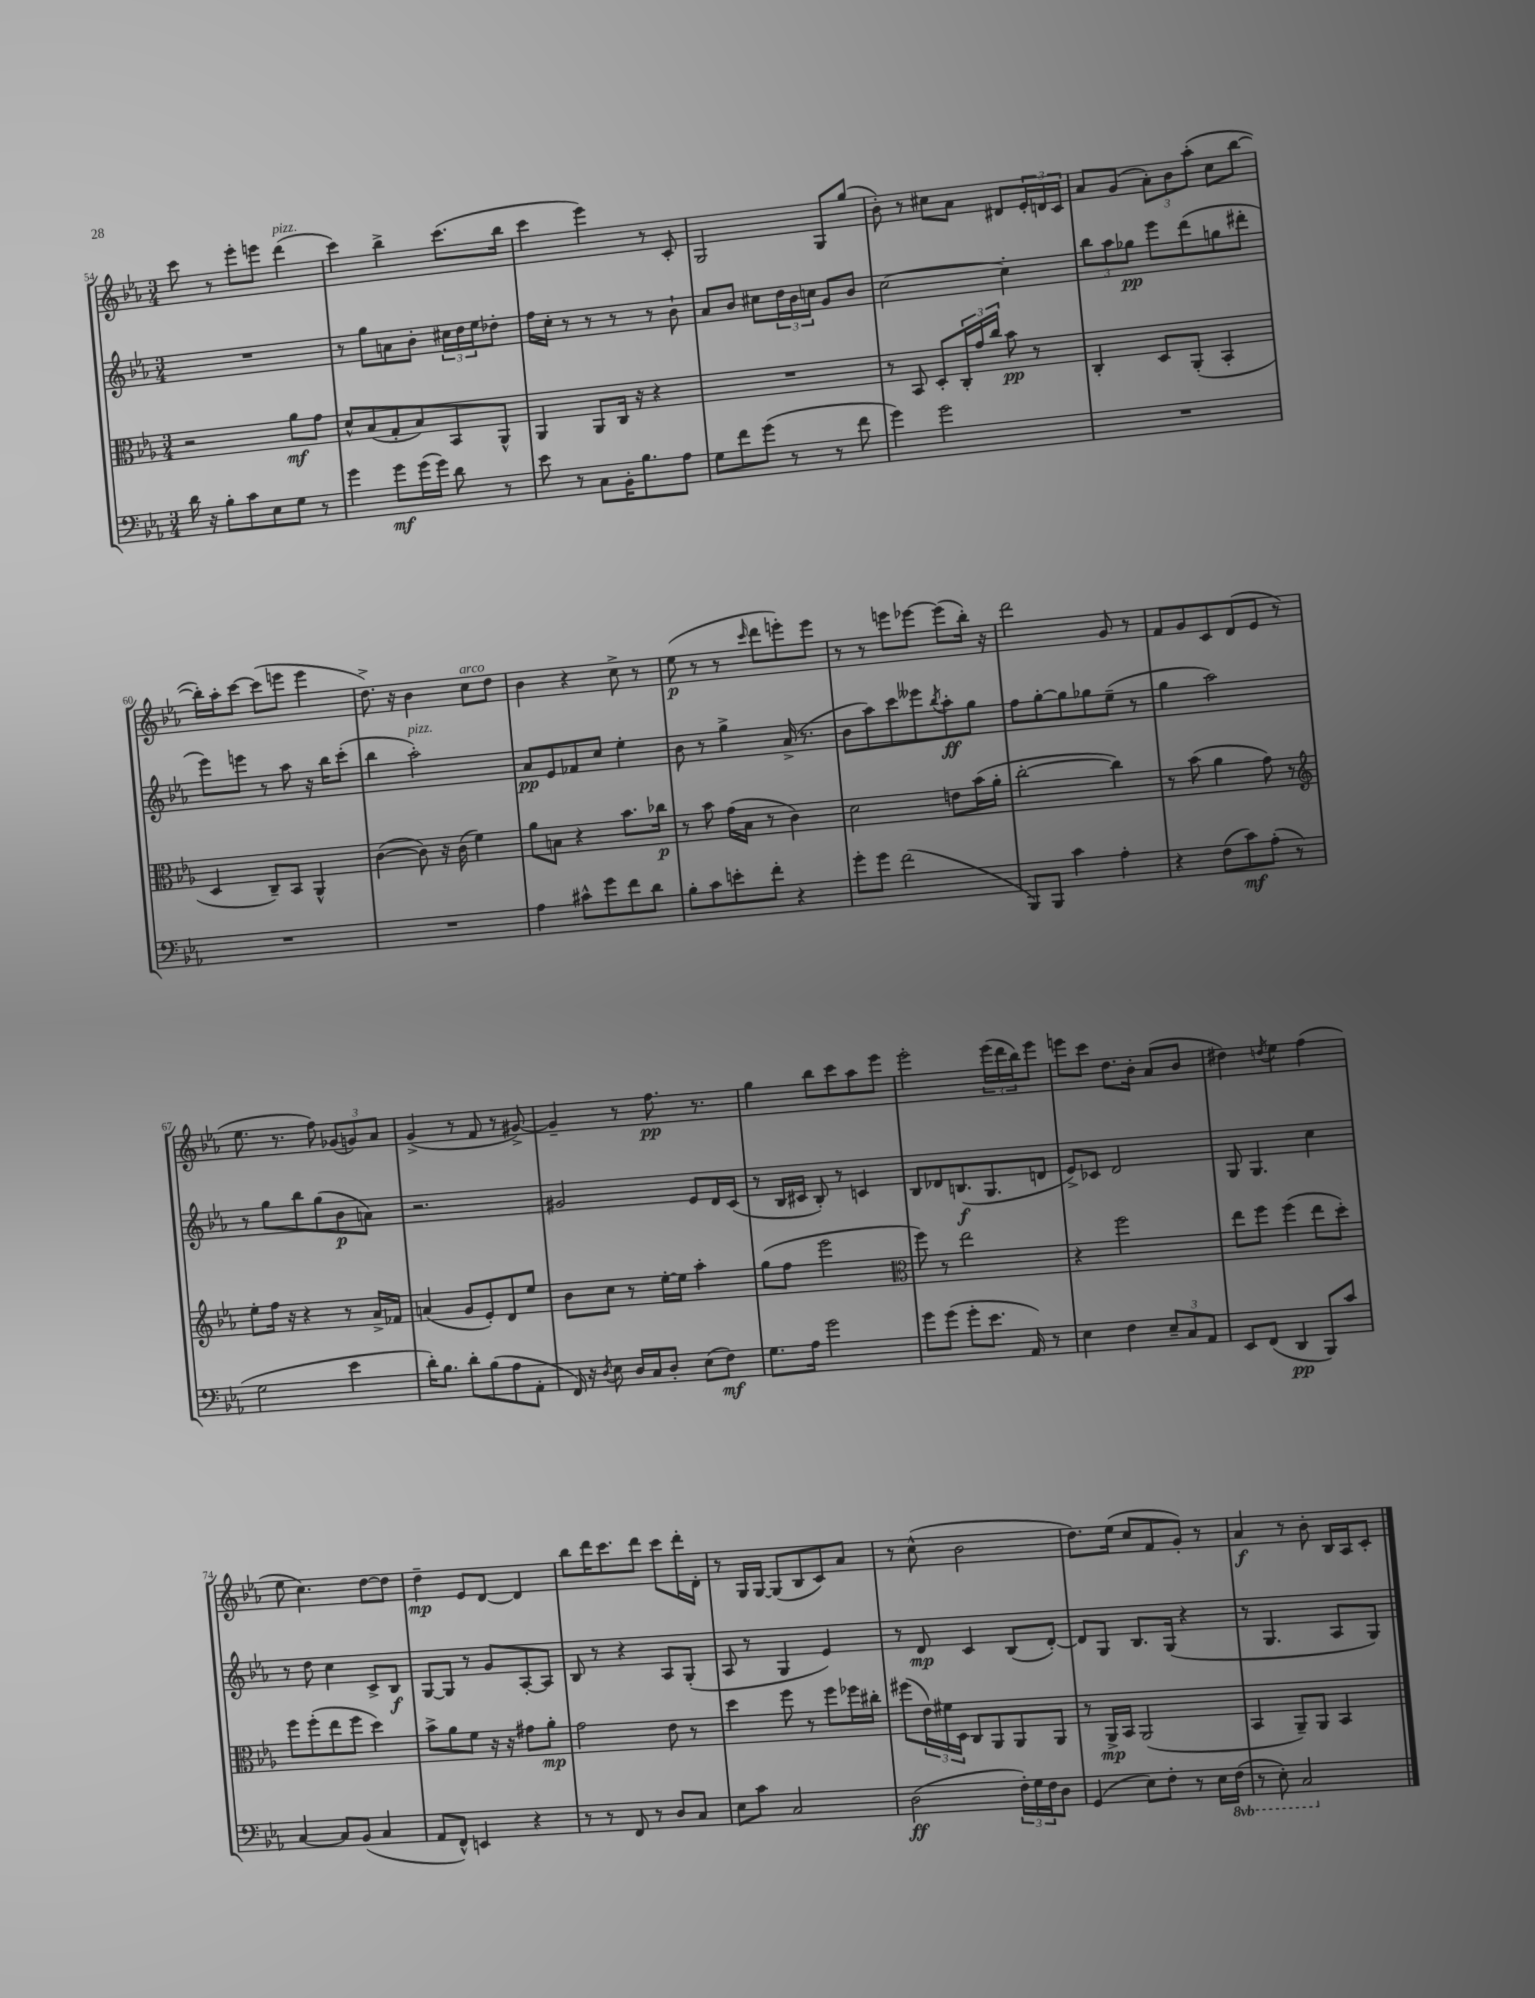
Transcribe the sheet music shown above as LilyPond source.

<<
\new StaffGroup <<
\new Staff = "s0" {
    \clef treble \key ees \major \numericTimeSignature \time 3/4
    c'''8 r8 ees'''8-. e'''8 d'''4^\markup { \italic "pizz." }( |
    c'''4) bes''4-> c'''8.( bes''16 |
    c'''4 ees'''4) r8 c'8-. |
    g2 g8 g''8( |
    bes'8-.) r8 cis''8 aes'8 dis'8 \tuplet 3/2 { ees'16-. d'16 c'16 } |
    aes'8 g'8( \tuplet 3/2 { aes'8-.) bes'8 aes''8-.( } c''8 bes''8~ |
    bes''16-.) aes''16-. c'''8~ c'''8( e'''8 e'''4 |
    d''8.->) r16 bes'4 c''8^\markup { \italic "arco" } d''8 |
    bes'4 r4 c''8-> r8 |
    ees''8\p( r8 r8 \grace { c'''16 } d'''8 e'''8-.) e'''8 |
    r8 r8 e'''8 ees'''8~ ees'''8( bes''16-.) r16 |
    d'''2 g'8 r8 |
    f'8 g'8 c'8 d'8( ees'8 r8 |
    ees''8. r8. f''8) \tuplet 3/2 { ges'8( g'8) aes'8 } |
    g'4->( r8 f'8 r8 gis'8~->) |
    gis'4-- r8 f''8.\pp r8. |
    g''4 bes''8 c'''8 aes''8 ees'''8 |
    ees'''2-. \tuplet 3/2 { ees'''16( d'''16 bes''16) } ees'''8 |
    e'''8 c'''8 d''8. bes'16-. aes'8( bes'8 |
    dis''4) \acciaccatura { d''8 } ees''4 f''4( |
    ees''8 c''4.) d''8~ d''8 |
    d''4--\mp ees'8 d'8~ d'4 |
    bes''8 d'''16 c'''8. d'''8 c'''8 d'''16-. d'16-. |
    r8 g16 g16~ g8( bes8 c'8) aes'8 |
    r8 c''8-^( bes'2 |
    d''8.) ees''16( c''8 f'8 g'8-.) r8 |
    aes'4\f r8 bes'8-. bes16 aes16 c'8-. \bar "|." |
}
\new Staff = "s1" {
    \clef treble \key ees \major \numericTimeSignature \time 3/4
    R2. |
    r8 g''8 a'8 bes'8-. \tuplet 3/2 { cis''16 d''16 ees''16 } des''8-. |
    f''16 c''16-. r8 r8 r8 r8 bes'8-! |
    aes'8 bes'8 cis''8 \tuplet 3/2 { d''16 bes'16 c''16 } g'8 bes'8 |
    c''2~ c''4-. |
    \tuplet 3/2 { bes''8 aes''8 ges''8\pp } ees'''8 d'''8( g''8 dis'''8-. |
    ees'''8) e'''8 r8 aes''8 r16 bes''16 c'''8-.( |
    bes''4 aes''2-.^\markup { \italic "pizz." }) |
    aes'8\pp ees'8 fes'8 c''8 ees''4-. |
    bes'8 r8 g''4-> aes'16->( r8. |
    bes'8 aes''8) c'''8 eeses'''8 \acciaccatura { bes''8 } aes''8-.\ff g''8 |
    f''8 g''8~-. g''8 ges''8 ees''8--( r8 |
    g''4 aes''2) |
    r8 g''8 bes''8 g''8( bes'8\p a'8) |
    r2. |
    gis'2 ees'8 d'16 c'16( |
    r8 bes16 cis'16 bes8-.) r8 c'4 |
    bes8 des'8 b8.\f( g8. d'8 |
    ees'8->) ces'8 d'2 |
    g8 g4. c''4 |
    r8 d''8 c''4 c'8-> bes8\f |
    g8~ g8 r8 g'8 aes8~-. aes8 |
    bes8 r8 r4 aes8 g8-.( |
    aes8 r8 g4 ees'4) |
    r8 d'8\mp c'4 bes8( d'8~-.) |
    d'8 g8 bes8. g16( r4 |
    r8 g4. aes8 g8) \bar "|." |
}
\new Staff = "s2" {
    \clef alto \key ees \major \numericTimeSignature \time 3/4
    r2 aes'8\mf g'8 |
    d'8-^ bes8( g8-. bes8) bes,8 aes,8-^ |
    aes,4 aes,8 c16 r16 r4 |
    R2. |
    r8 bes,8 d8-. \tuplet 3/2 { c16-. g'16 c''16 } bes'8\pp r8 |
    c4-. d8 aes,8-.( bes,4-. |
    d4 c8--) bes,8 aes,4-^ |
    c'4~( c'8) r16 c'16( f'4) |
    aes'8 b8 r4 bes'8. ces''16\p |
    r8 bes'8 g'16( bes16 r8 c'4) |
    d'2 e'8 bes'16( aes'16-. |
    c''2~-. c''4) |
    r8 bes'8( aes'4 g'8) r8 |
    \clef treble ees''8-. f''16 r16 r4 r8 aes'16-> fes'16 |
    a'4( g'8 ees'8-.) d'8 ees''8 |
    bes'8 c''8 r8 ees''16~-. ees''16 aes''4-. |
    g''8( f''8 ees'''2 |
    \clef alto f''8) r8 ees''2 |
    r4 f''2 |
    ees''8 f''8 f''4( ees''8 d''8-.) |
    f''8 f''8-.( ees''8 f''8 d''4) |
    bes'8-> aes'8 f'8 r16 r16 gis'8 aes'8-.\mp |
    g'2 ees'8 r8 |
    d''4 f''8 r8 f''8 fes''16 cis''16-. |
    fis''8( \tuplet 3/2 { ees'16) fis'16 d16 } c8 aes,8 aes,8 aes,8 |
    r8 aes,16->\mp bes,16 aes,2( |
    bes,4 aes,8--) aes,8 bes,4 \bar "|." |
}
\new Staff = "s3" {
    \clef bass \key ees \major \numericTimeSignature \time 3/4 \set Staff.ottavationMarkups = #ottavation-simple-ordinals
    d'16 r16 bes8-. c'8 ees8 g8 r8 |
    g'4 g'8\mf g'16( g'16) d'8 r8 |
    ees'8 r8 c8 bes,16-. bes8. aes8 |
    g8 f'8 g'8( r8 r8 f'8 |
    g'4) g'2 |
    R2. |
    R2. |
    R2. |
    aes4 cis'8-^ g'8 f'8 d'8 |
    bes8-. c'8 e'8-. f'8-. r4 |
    g'8-. g'8 f'2( |
    bes,,8) bes,,8 c'4 aes4-. |
    r4 f8( c'8\mf) aes8-.( r8 |
    g2 ees'4 |
    d'16-.) bes8. d'8-. bes8( aes8 aes,8-. |
    f,16) r16 \acciaccatura { d8 } ees8 d16 c16 d8-. ees8( f8\mf) |
    g8. aes16 g'2 |
    g'8 g'8( g'8-. ees'8. aes,16) r8 |
    ees4 f4 \tuplet 3/2 { ees8-- c8 aes,8 } |
    ees,8 f,8( d,4\pp bes,,8) c'8 |
    c4~ c8 bes,8( c4 |
    aes,8 f,8-^) e,4 r4 |
    r8 r8 f,8 r8 d8 c8 |
    ees8 c'8 c2 |
    d2\ff( \tuplet 3/2 { f16-.) g16 f16 } d8 |
    g,4( ees8) f8-. r8 ees16 \ottava #-1 f,16( |
    r8 ees,8-.) c,2 \ottava #0 \bar "|." |
}
>>
>>
\layout { \context { \Score currentBarNumber = #54 } }
